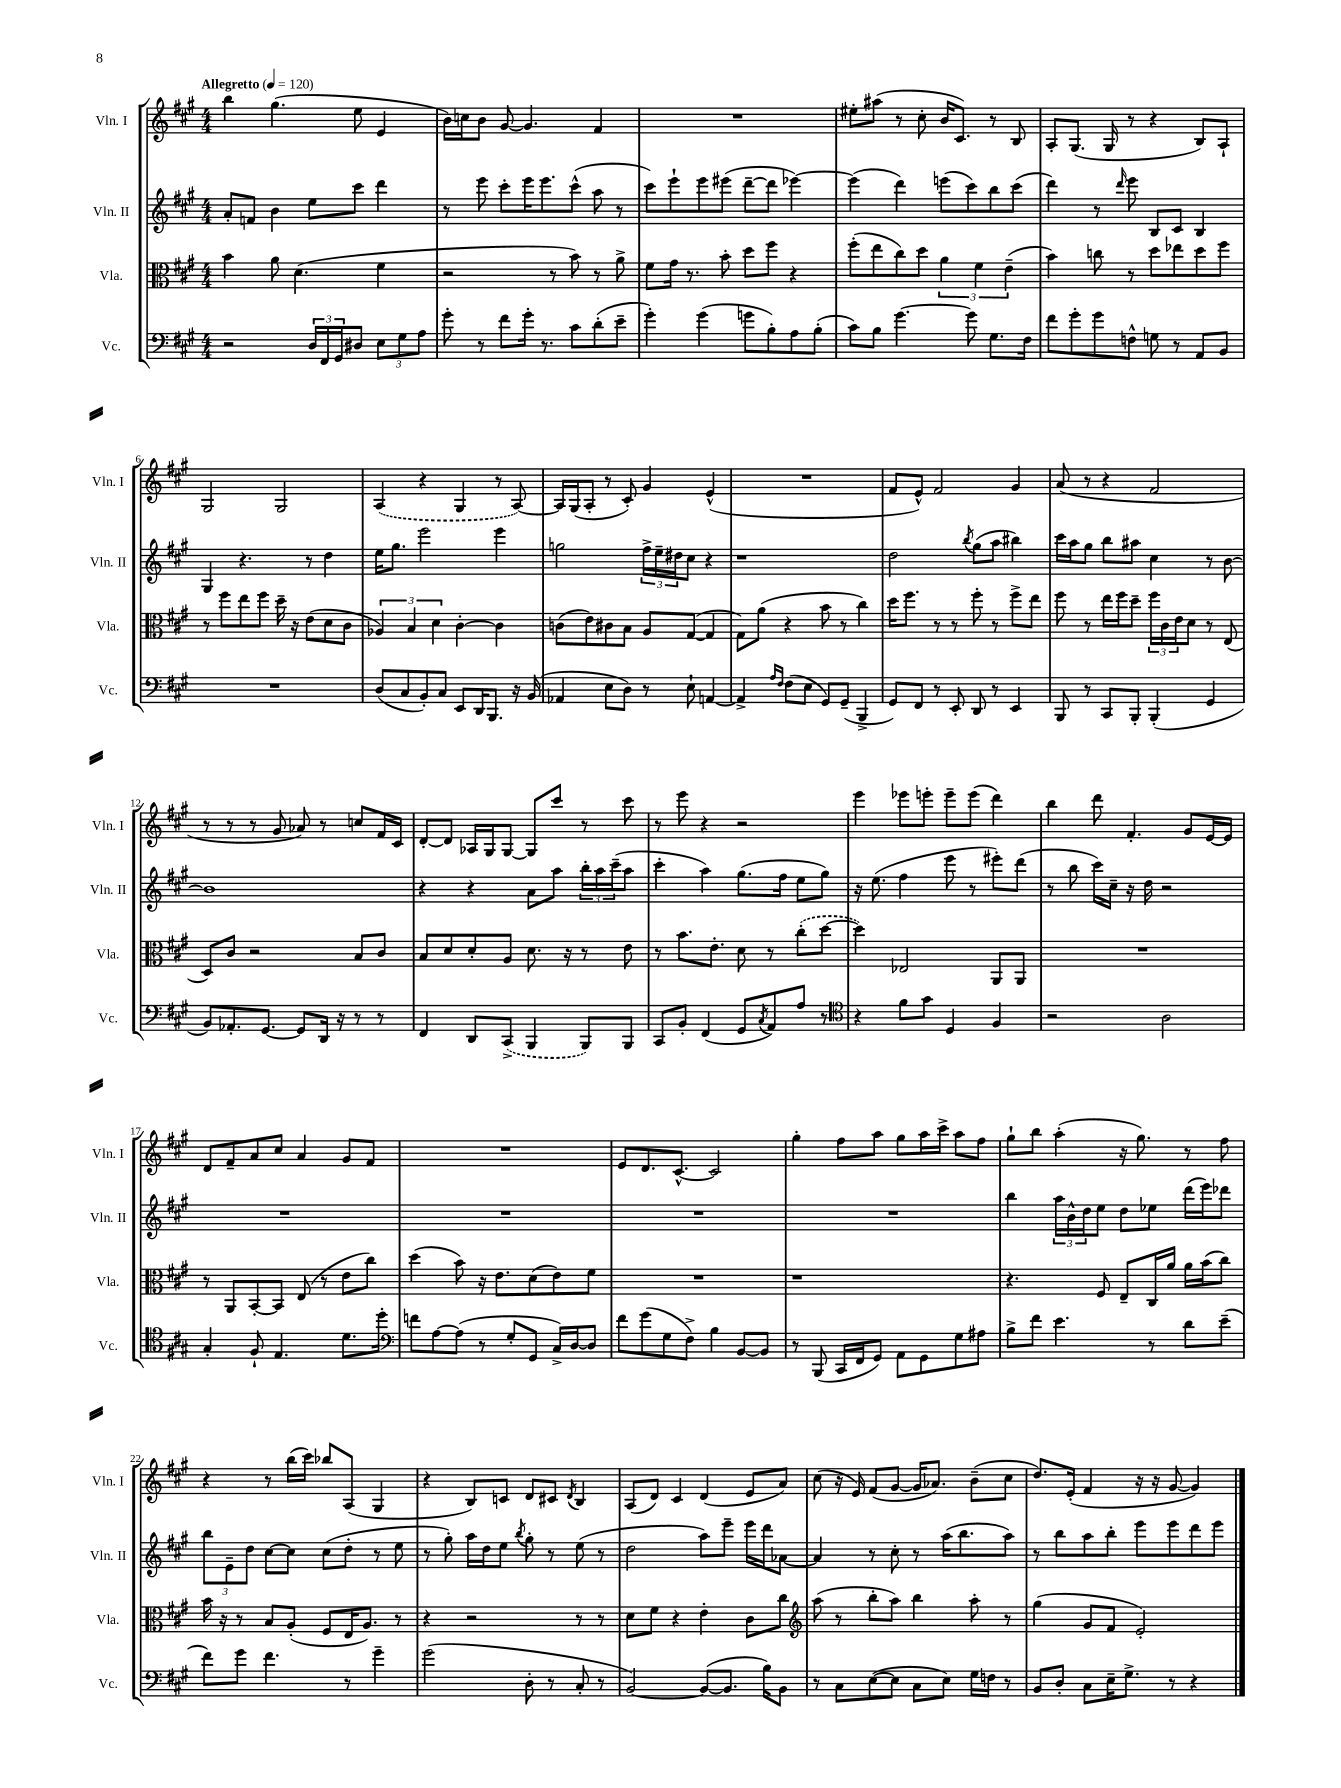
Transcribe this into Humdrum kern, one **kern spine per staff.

**kern	**kern	**kern	**kern
*part4	*part3	*part2	*part1
*staff4	*staff3	*staff2	*staff1
*I"Vc.	*I"Vla.	*I"Vln. II	*I"Vln. I
*I'Vc.	*I'Vla.	*I'Vln. II	*I'Vln. I
*clefF4	*clefC3	*clefG2	*clefG2
*k[f#c#g#]	*k[f#c#g#]	*k[f#c#g#]	*k[f#c#g#]
*M4/4	*M4/4	*M4/4	*M4/4
*MM120	*MM120	*MM120	*MM120
=1	=1	=1	=1
!	!	!	!LO:TX:a:B:t=Allegretto
2r	4b\	8a'/L	4bb\
.	.	8fn/J	.
.	8a\	4b\	(4.gg#\
.	(4.d\	.	.
24D/LL	.	8ee\L	.
24FF#/	.	.	.
24GG#/J	.	.	.
8D#X/J	.	8ccc#\J	8ee\
12E\L	4f#\	4ddd\	4e/
12G#\	.	.	.
12A\J	.	.	.
=2	=2	=2	=2
8g#'\	2r	8r	16b\LL)
.	.	.	16ccn\J
8r	.	8eee\	8b\J
8f#\L	.	8ccc#'\L	[8g#/
16g#'\Jk	.	16eee\K	4.g#/]
8.r	.	8.eee\	.
.	8r	.	.
8c#\L	8b\)	(8ccc#^^\J	.
(8d'\	8r	8aa\	4f#/
8e~\J	8a^\	8r	.
=3	=3	=3	=3
4g#'\)	8f#\L	8ccc#\L)	1r
.	16g#\Jk	8eee`\	.
.	8.r	.	.
(4g#\	.	8eee\	.
.	8b'\	(8eee#X\J	.
8gn\L	8dd\L	[8ddd~\L	.
8B'\)	8ff#\J	8ddd\J]	.
8A\	4r	[4eee-X\)	.
(8B'\J	.	.	.
=4	=4	=4	=4
8c#\L)	(8ff#'\L	(4eee-\]	8ee#X'\L
8B\J	8ee\	.	(8aa#X\J
[4.g#\	8cc#\)	4ddd\)	8r
.	8dd\J	.	8cc#'\
.	6a\	(8eeen\L	16b/KL
.	.	.	8.c#/J)
8g#\]	.	8ccc#\)	.
.	6f#\	.	.
8.G#\L	.	8bb\	8r
.	(6e~\	.	.
.	.	(8ccc#\J	8B/
16F#\Jk	.	.	.
=5	=5	=5	=5
8f#\L	4b\)	4ddd\)	8A'/L
8g#'\	.	.	(8.G#/J
8g#\	8ccn\	8r	.
.	.	.	16G#/
.	.	16qqddd/	.
8Fn^^\J	8r	8eee\	8r
8Gn\	8dd\L	8B/L	4r
8r	8ee-X\	8c#/J	.
8AA/L	8dd\	4B/	8B/L)
8BB/J	8ff#\J	.	8A`/J
!!LO:LB:g=z
=6	=6	=6	=6
1r	8r	4G#/	2G#/
.	8ff#\L	.	.
.	8ee\	4.r	.
.	8ff#\J	.	.
.	16dd~\	.	2G#/
.	16r	.	.
.	(8e\L	8r	.
.	8d\	4dd\	.
.	8c#\J	.	.
=7	=7	=7	=7
(8D/L	6A-X/)	16ee\KL	(4A/
.	.	8.gg#\J	.
8C#/	.	.	.
.	6B/	.	.
8BB'/)	.	2eee\	4r
.	6d\	.	.
8C#/J	.	.	.
8EE/L	[4c#'\	.	4G#/
16DD/K	.	.	.
8.BBB/J	.	.	.
.	4c#\]	4eee\	8r
16r	.	.	[8A/)
(16BB/	.	.	.
=8	=8	=8	=8
4AA-X/	(8cn\L	2ggn\	16A/LL]
.	.	.	(16G#/J
.	8e\)	.	8A'/J
8E\L	8c#X\	.	8r
8D\J)	8B\J	.	8c#'/)
8r	8A/L	24ff#^\LL	4g#/
.	.	24ee~\	.
.	.	24dd#X\J	.
8E`\	([8G#/J	8cc#\J	.
[4AAn/	4G#/]	4r	(4e^^/
=9	=9	=9	=9
4AA^/]	8G#\L)	1r	1r
.	(8a\J	.	.
16qqA/LL	.	.	.
16qqF#/JJ	.	.	.
(8F#\L	4r	.	.
8E\J	.	.	.
8GG#/L)	8b\	.	.
(8GG#~/J	8r	.	.
4BBB^/	4cc#\)	.	.
=10	=10	=10	=10
8GG#/L)	16dd\KL	2dd\	8f#/L
.	8.ff#\J	.	.
8FF#/J	.	.	8e^^/J)
8r	8r	.	2f#/
8EE'/	8r	.	.
.	.	8qbb/	.
8DD/	8ff#'\	(8gg#\L	.
8r	8r	8aa\J	.
4EE/	8ff#^\L	4bb#X\)	4g#/
.	8ee\J	.	.
=11	=11	=11	=11
8BBB/	8ff#\	16ccc#\LL	(8a/
.	.	16aa\J	.
8r	8r	8gg#\J	8r
8CC#/L	16ee\LL	8bb\L	4r
.	16ff#\J	.	.
8BBB'/J	8dd~\J	8aa#X\J	.
(4BBB'/	24ff#\LL	4cc#\	2f#/
.	24c#\	.	.
.	24e\J	.	.
.	8d\J	.	.
4GG#/	8r	8r	.
.	(8E/	[8b\	.
!!LO:LB:g=z
=12	=12	=12	=12
8BB/L)	8D/L)	1b]	8r
8.AA-X'/	8c#/J	.	8r
.	2r	.	8r
[8.GG#/J	.	.	.
.	.	.	8g#/
8GG#/L]	.	.	8a-X/)
16DD/Jk	.	.	8r
16r	.	.	.
8r	8B/L	.	8ccn/L
8r	8c#/J	.	16f#/L
.	.	.	16c#/JJ
=13	=13	=13	=13
4FF#/	8B/L	4r	[8d'/L
.	8d/	.	8d/J]
8DD/L	8d'/	4r	16A-X/LL
.	.	.	16G#/J
(8CC#^/J	8A/J	.	[8G#/J
4BBB/	8.d\	8a\L	8G#/L]
.	.	8aa\J	8ccc#/J
.	16r	.	.
8BBB/L)	8r	24bb'\LL	8r
.	.	24aa\	.
.	.	(24ccc#~\J	.
8BBB/J	8e\	8aa\J	8ccc#\
=14	=14	=14	=14
8CC#/L	8r	4ccc#'\	8r
8BB'/J	8.b\L	.	8eee\
(4FF#/	.	4aa\)	4r
.	8.e'\J	.	.
8GG#/L	8d\	(8.gg#\L	2r
8qC#/	.	.	.
8AA/)	8r	.	.
.	.	16ff#\Jk	.
8A/J	(8cc#'\L	8ee\L	.
8r	[8dd\J	8gg#\J)	.
=15	=15	=15	=15
*clefC4	*	*	*
4r	4dd\])	16r	4eee\
.	.	(8.ee\	.
8f#\L	2E-X/	4ff#\	8eee-X\L
8g#\J	.	.	8eeen'\J
4D/	.	8eee\	8eee~\L
.	.	8r	(8eee\J
4F#/	8AA/L	8eee#X'\L)	4ddd\)
.	8AA/J	(8ddd\J	.
=16	=16	=16	=16
2r	1r	8r	4bb\
.	.	8bb\	.
.	.	16ccc#\LL)	8ddd\
.	.	16cc#~\JJ	.
.	.	16r	4.f#'/
.	.	16dd\	.
2A\	.	2r	.
.	.	.	8g#/L
.	.	.	[16e/L
.	.	.	16e/JJ]
!!LO:LB:g=z
=17	=17	=17	=17
4G#'/	8r	1r	8d/L
.	8AA/L	.	8f#~/
8F#`/	[8BB'/	.	8a/
4.E/	8BB/J]	.	8cc#/J
.	(8E/	.	4a/
.	8r	.	.
8.d\L	8e\L	.	8g#/L
.	8cc#\J)	.	8f#/J
16dd'\Jk	.	.	.
=18	=18	=18	=18
*clefF4	*	*	*
8fn\L	(4dd\	1r	1r
[8A\	.	.	.
(8A\J]	8b\)	.	.
8r	16r	.	.
.	8.e\L	.	.
8G#'/L	.	.	.
8GG#/J	(8d\	.	.
16C#^/LL)	8e\)	.	.
[16D/J	.	.	.
8D/J]	8f#\J	.	.
=19	=19	=19	=19
8f#\L	1r	1r	8e/L
(8g#\	.	.	8.d/
8G#\	.	.	.
.	.	.	[8.c#^^/J
8F#^\J)	.	.	.
4B\	.	.	2c#/]
[8BB/L	.	.	.
8BB/J]	.	.	.
=20	=20	=20	=20
8r	1r	1r	4gg#'\
(8BBB/	.	.	.
16CC#/LL	.	.	8ff#\L
16FF#/J	.	.	.
8GG#/J)	.	.	8aa\J
8AA\L	.	.	8gg#\L
8GG#\	.	.	16aa\L
.	.	.	16ccc#^\JJ
8G#\	.	.	8aa\L
8A#X\J	.	.	8ff#\J
=21	=21	=21	=21
8B^\L	4.r	4bb\	8gg#`\L
8f#\J	.	.	8bb\J
4.e\	.	24aa\LL	(4aa'\
.	.	24b^^\	.
.	.	24dd\J	.
.	8F#/	8ee\J	.
.	8E~/L	8dd\L	16r
.	.	.	8.gg#\)
8r	16C#/L	8ee-X\J	.
.	16a/JJ	.	.
8d\L	16a\LL	(16ddd\LL	8r
.	(16b\J	16eee\J)	.
(8e~\J	8cc#\J)	8ddd-X\J	8ff#\
!!LO:LB:g=z
=22	=22	=22	=22
8f#\L)	16b\	12bb\L	4r
.	16r	.	.
.	.	12e~\	.
8g#\J	8r	.	.
.	.	12dd\J	.
4.f#\	8B/L	[8cc#\L	8r
.	(8A'/J	8cc#\J]	(16bb\LL
.	.	.	16ccc#\JJ)
.	8F#/L	(8cc#\L	8bb-X/L
8r	16E/K	8dd'\J	(8A/J
.	8.A/J)	.	.
4g#~\	.	8r	4G#/
.	8r	8ee\	.
=23	=23	=23	=23
(2g#\	4r	8r	4r
.	.	8gg#'\)	.
.	2r	16aa\LL	8B/L)
.	.	16dd\J	.
.	.	8ee\J	8cn/J
.	.	8qbb/	.
8D'\	.	8gg#'\	8d/L
8r	.	8r	8c#X/J
.	.	.	8qd/
8C#'/	8r	(8ee\	4B/
8r	8r	8r	.
=24	=24	=24	=24
[2BB/)	8d\L	2dd\	(8A/L
.	8f#\J	.	8d/J)
.	4r	.	4c#/
(8BB/L_	4e'\	8aa\L)	(4d/
8.BB/J]	.	8eee~\J	.
.	8c#\L	16eee\LL	8e/L
16B\KL)	.	16ddd\J	.
8BB\J	8cc#\J	[8a-X\J	8a/J)
=25	=25	=25	=25
*	*clefG2	*	*
8r	(8aa\	4a-/]	(8cc#\
8C#\L	8r	.	16r
.	.	.	16e/)
([8E\	8bb'\L	8r	(8f#/L
8E\J]	8aa\J)	8cc#'\	[8g#/J
8C#\L	4bb\	8r	16g#/KL]
.	.	.	8.a-X/J)
8E\J)	.	(16aa\KL	.
.	.	8.bb\	.
16G#\LL	8aa'\	.	(8b~\L
16Fn\JJ	.	.	.
8r	8r	8aa\J)	8cc#\J
=26	=26	=26	=26
8BB/L	(4gg#\	8r	8.dd/L)
8D'/J	.	8bb\L	.
.	.	.	(16e'/Jk
8C#\L	8g#/L	8aa\	4f#/
16E~\K	8f#/J	8bb'\J	.
8.G#^\J	.	.	.
.	2e'/)	8eee\L	16r
.	.	.	16r
8r	.	8eee\	[8g#/
4r	.	8ddd\	4g#/])
.	.	8eee\J	.
==	==	==	==
*-	*-	*-	*-
